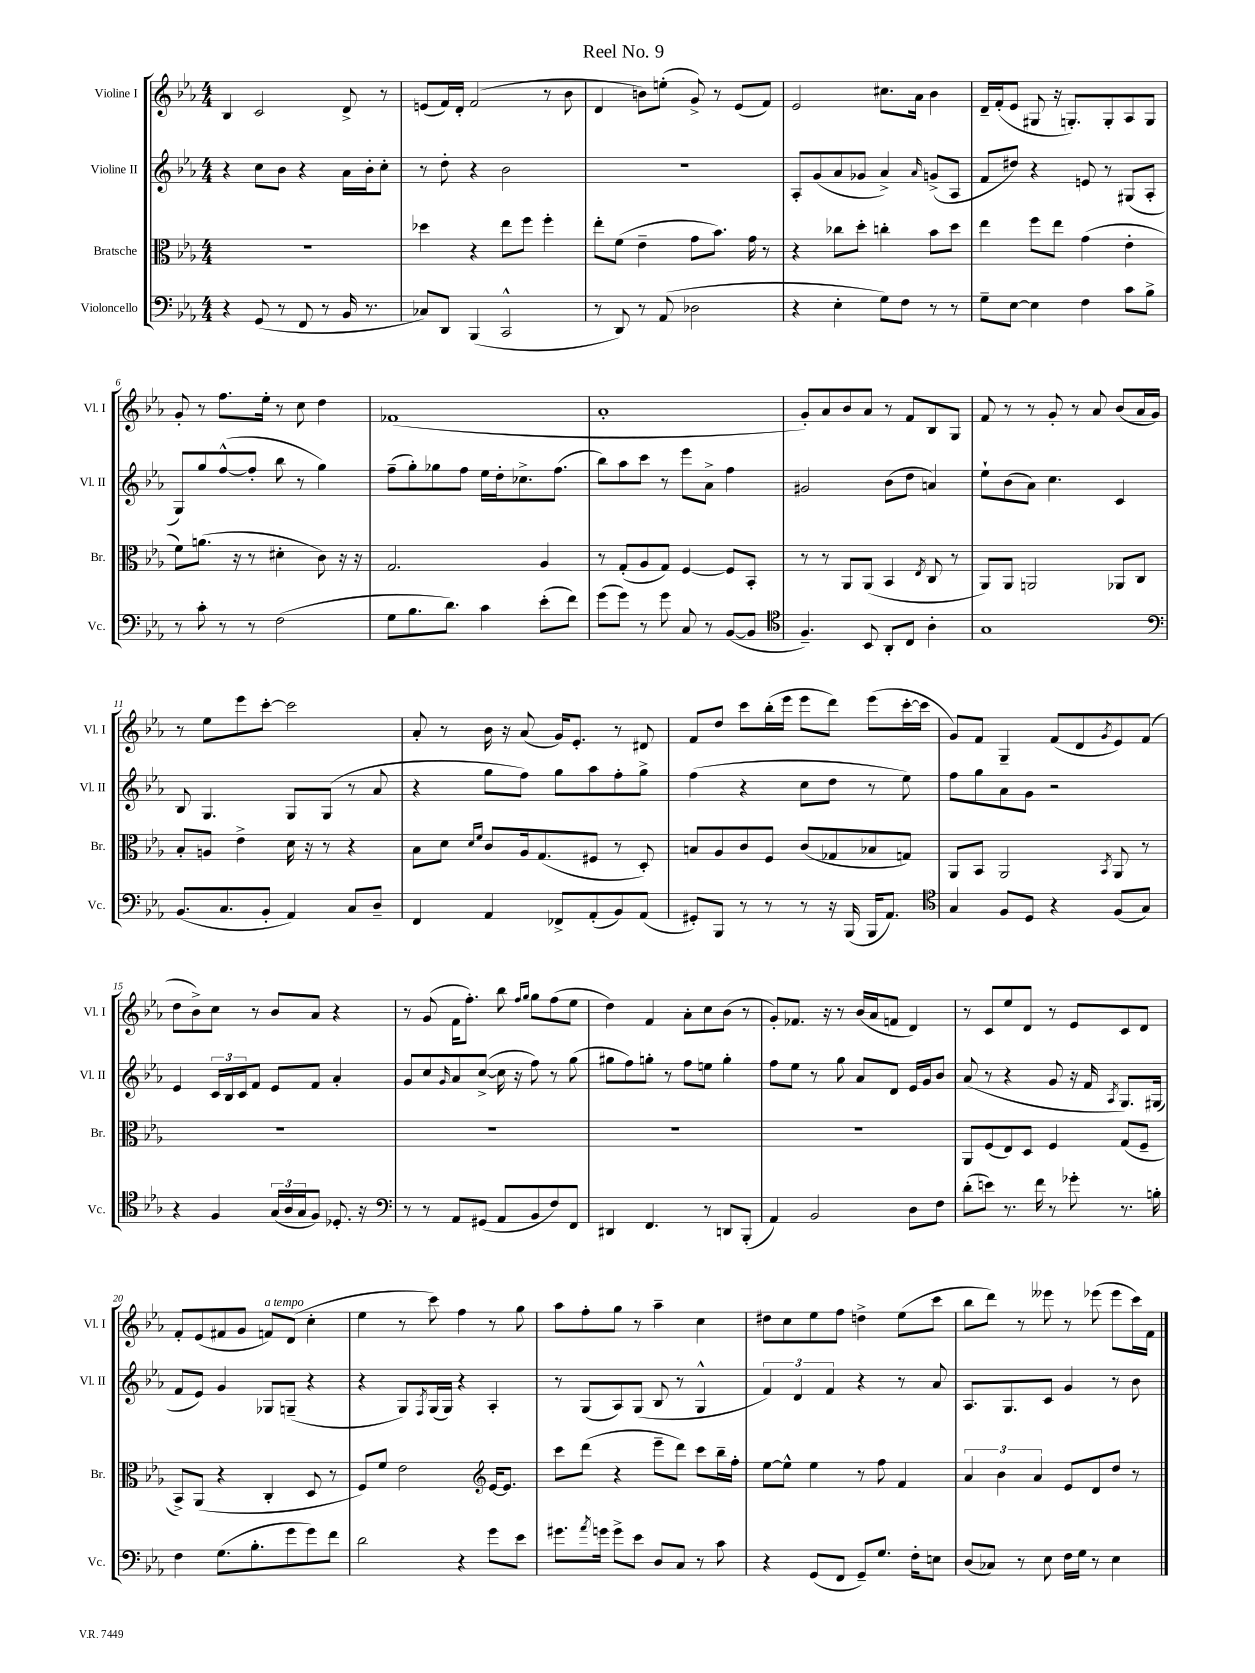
\header { title = "Reel No. 9" }
<<
\new StaffGroup <<
\new Staff = "s0" \with { instrumentName = "Violine I" shortInstrumentName = "Vl. I" } {
    \clef treble \key ees \major \numericTimeSignature \time 4/4
    bes4 c'2 d'8-> r8 |
    e'8( f'16) d'16-. f'2( r8 bes'8 |
    d'4 b'8) e''8-.( g'8->) r8 ees'8( f'8) |
    ees'2 cis''8. aes'16 bes'4 |
    d'16-- f'16-.( ees'8 gis8 r16 g8.-.) g8-. aes8 g8 |
    g'8-. r8 f''8. ees''16-. r8 c''8 d''4 |
    fes'1( |
    aes'1-. |
    g'8-.) aes'8 bes'8 aes'8 r8 f'8 bes8 g8 |
    f'8 r8 r8 g'8-. r8 aes'8 bes'8( aes'16 g'16) |
    r8 ees''8 ees'''8 c'''8~-. c'''2 |
    aes'8-. r8 bes'16 r16 aes'8( g'16) ees'8.-. r8 dis'8 |
    f'8 d''8 c'''8 bes''16-.( ees'''16 ees'''8 d'''8) ees'''8( c'''16~-. c'''16 |
    g'8) f'8 g4-- f'8( d'8 \acciaccatura { g'8 } ees'8) f'8( |
    d''8 bes'8->) c''8 r8 bes'8 aes'8 r4 |
    r8 g'8( f'16 f''8.-.) bes''8 \grace { f''16 g''16 } g''8 f''8( ees''8 |
    d''4) f'4 aes'8-. c''8 bes'8( r8 |
    g'8-.) fes'8. r16 r8 bes'16( aes'16 f'8 d'4) |
    r8 c'8 ees''8 d'8 r8 ees'8 c'8 d'8 |
    f'8-. ees'8( fis'8 g'8 f'8^\markup { \italic "a tempo" }) d'8( c''4-. |
    ees''4 r8 c'''8) f''4 r8 g''8 |
    aes''8 f''8-. g''8 r8 aes''4-- c''4 |
    dis''8 c''8 ees''8 f''8 d''4-> ees''8( c'''8 |
    bes''8 d'''8) r8 eeses'''8 r8 ees'''8( ees'''8 c'''16) f'16 \bar "|." |
}
\new Staff = "s1" \with { instrumentName = "Violine II" shortInstrumentName = "Vl. II" } {
    \clef treble \key ees \major \numericTimeSignature \time 4/4
    r4 c''8 bes'8 r4 aes'16 bes'16-. c''8-. |
    r8 d''8-. r4 bes'2 |
    R1 |
    aes8-. g'8( aes'8 ges'8 aes'4->) \grace { aes'16 } g'8->( aes8 |
    f'8 dis''8) r4 e'8 r8 gis8( aes8-. |
    g8) g''8 f''8~-^( f''8-. bes''8 r8 g''4) |
    f''8--( g''8-.) ges''8 f''8 ees''16 d''16-. ces''8.-> f''8.( |
    bes''8) aes''8 c'''8 r8 ees'''8 aes'8-> f''4 |
    gis'2 bes'8( d''8 a'4) |
    ees''8-! bes'8( aes'8) c''4. c'4 |
    bes8 g4. g8 g8( r8 aes'8 |
    r4 g''8 f''8) g''8 aes''8 f''8-. g''8-> |
    f''4( r4 c''8 d''8 r8 ees''8) |
    f''8 g''8 aes'8 g'8 r2 |
    ees'4 \tuplet 3/2 { c'16 bes16 c'16 } f'8 ees'8 f'8 aes'4-. |
    g'8 c''8 \grace { g'16 } aes'8 c''8~->( c''16 r16 f''8) r8 g''8( |
    gis''8 f''8) g''8-. r8 f''8 e''8 g''4-. |
    f''8 ees''8 r8 g''8 aes'8 d'8 ees'16 g'16 bes'8 |
    aes'8( r8 r4 g'8 r16 f'16 \acciaccatura { aes8 } g8.) gis16( |
    f'8 ees'8) g'4 ges8 g8--( r4 |
    r4 g8) \acciaccatura { f8 } g16( g16) r4 aes4-. |
    r8 g8( aes8) g8( bes8 r8 g4-^ |
    \tuplet 3/2 { f'4) d'4 f'4 } r4 r8 aes'8 |
    aes8. g8. c'8 g'4 r8 bes'8 \bar "|." |
}
\new Staff = "s2" \with { instrumentName = "Bratsche" shortInstrumentName = "Br." } {
    \clef alto \key ees \major \numericTimeSignature \time 4/4
    r1 |
    des''4 r4 ees''8 f''8 f''4-. |
    ees''8-. f'8( ees'4-- g'8 bes'8.) g'16 r8 |
    r4 ces''8 d''8-. c''4-. bes'8 d''8 |
    ees''4 f''8 ees''8 g'4( ees'4-. |
    f'8) a'8.( r16 r8 dis'4-. c'8) r16 r16 |
    g2. aes4 |
    r8 g8-.( aes8 g8) f4~ f8 bes,8-. |
    r8 r8 aes,8 aes,8( bes,4 \acciaccatura { ees8 } c8 r8 |
    aes,8) aes,8 a,2 aes,8 c8 |
    bes8-. a8 ees'4-> d'16 r16 r8 r4 |
    bes8 d'8 \grace { d'16 f'16 } c'8 aes16 g8.( fis8 r8 d8-.) |
    b8 aes8 c'8 f8 c'8( ges8 bes8 g8) |
    aes,8 bes,8 aes,2 \acciaccatura { bes,8 } aes,8 r8 |
    R1 |
    R1 |
    R1 |
    R1 |
    aes,8 f8( ees8) d8 f4 g8( f8-- |
    bes,8->) aes,8( r4 c4-. d8 r8 |
    f8) f'8 ees'2 \clef treble ees'16~ ees'8. |
    c'''8 d'''8( r4 ees'''8-- d'''8) c'''8 bes''16-- f''16-. |
    ees''8~ ees''8-^ ees''4 r8 f''8 f'4 |
    \tuplet 3/2 { aes'4 bes'4 aes'4 } ees'8 d'8 d''8 r8 \bar "|." |
}
\new Staff = "s3" \with { instrumentName = "Violoncello" shortInstrumentName = "Vc." } {
    \clef bass \key ees \major \numericTimeSignature \time 4/4
    r4 g,8( r8 f,8 r8 bes,16 r8. |
    ces8) d,8 bes,,4( c,2-^ |
    r8 d,8) r8 aes,8( des2 |
    r4 ees4-. g8) f8 r8 r8 |
    g8-- ees8~ ees4 f4 c'8 bes8-> |
    r8 c'8-. r8 r8 f2( |
    g8 bes8. d'8.) c'4 ees'8-.( f'8) |
    g'8( g'8) r8 g'8 c8 r8 bes,8~( bes,8 |
    \clef tenor f4.--) bes,8 aes,8-. c8 aes4-. |
    g1 |
    \clef bass bes,8.( c8. bes,8-. aes,4) c8 d8-- |
    f,4 aes,4 fes,8-> aes,8-.( bes,8) aes,8( |
    gis,8-.) bes,,8 r8 r8 r8 r16 bes,,16( bes,,16 aes,8.) |
    \clef tenor g4 f8 d8 r4 f8( g8) |
    r4 f4 \tuplet 3/2 { g16( aes16 g16 } f8) des8.-. r16 |
    \clef bass r8 r8 aes,8 gis,8( aes,8 bes,8 f8) f,8 |
    dis,4 f,4. r8 d,8 bes,,8-.( |
    aes,4) bes,2 d8 f8 |
    d'8-.( e'8) r8. f'16 r8 ges'8-. r8. b16-. |
    f4 g8.( bes8.-. g'8 g'8) f'8 |
    d'2 r4 g'8 ees'8 |
    gis'8. \acciaccatura { aes'8 } g'16 g'8-> ees'8 d8 c8 r8 c'8 |
    r4 g,8( f,8 g,8--) g8. f16-. e8 |
    d8( ces8) r8 ees8 f16 g16 r8 ees4 \bar "|." |
}
>>
>>
